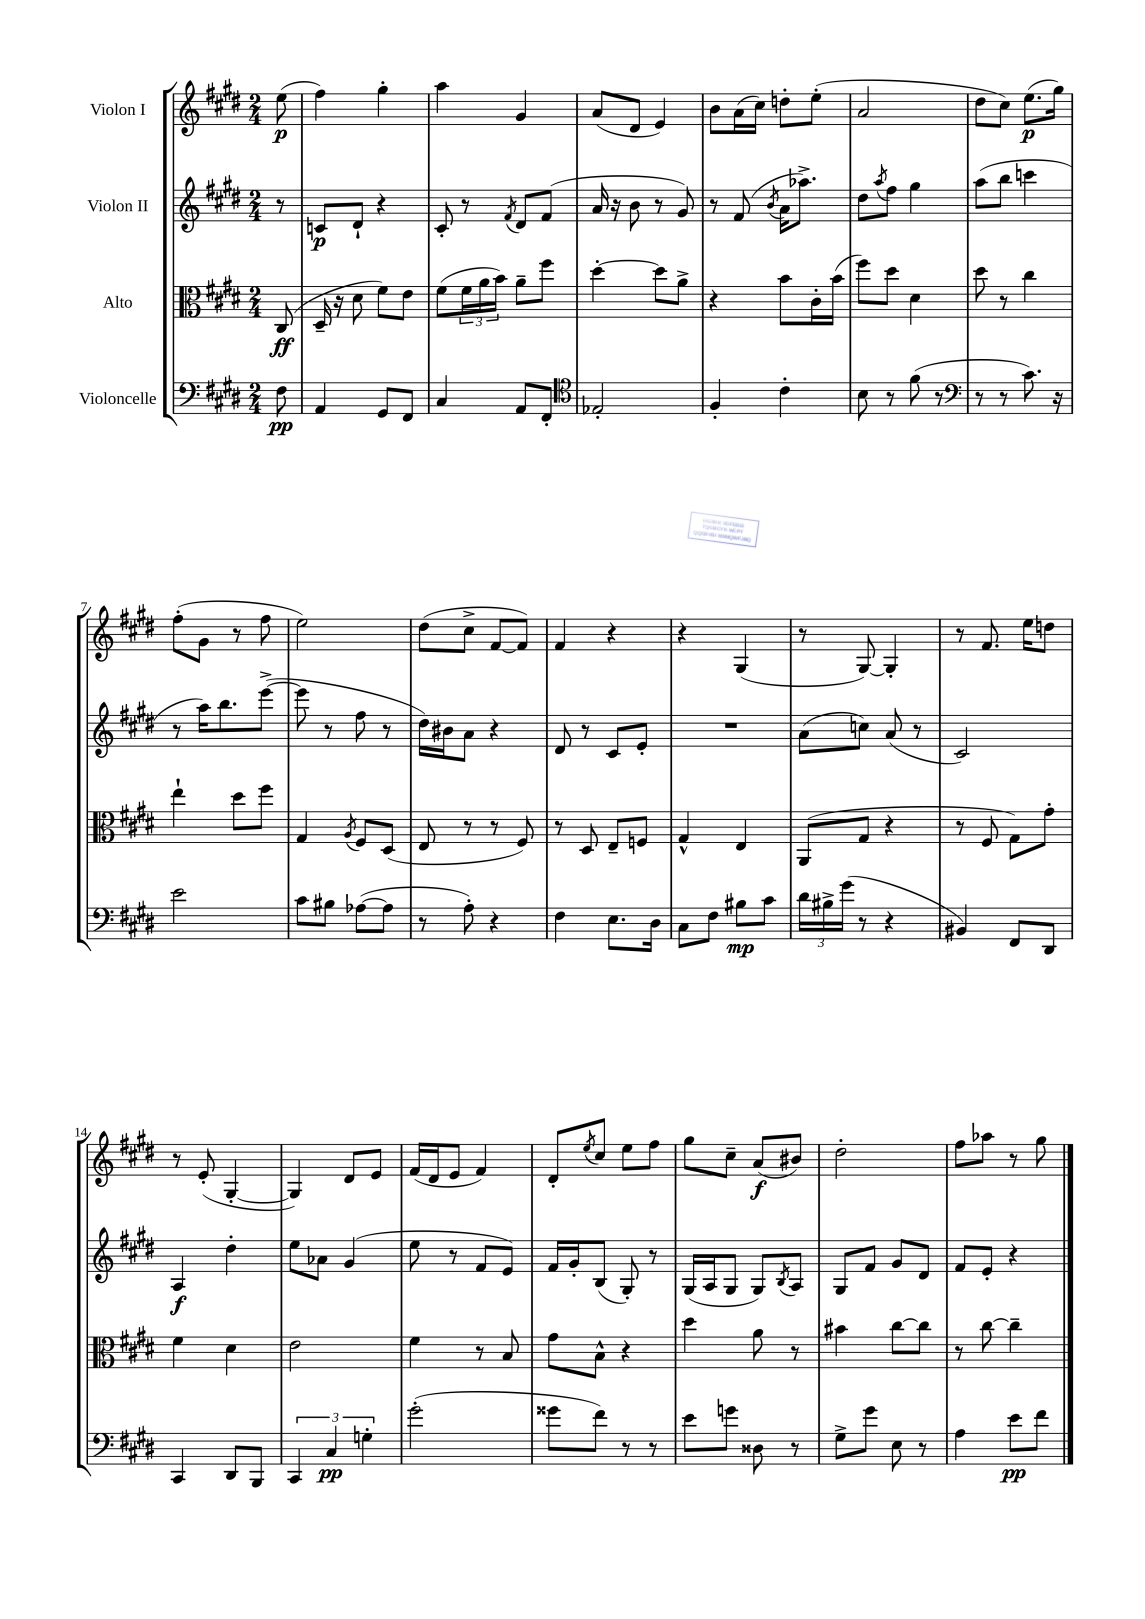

**kern	**dynam	**kern	**dynam	**kern	**dynam	**kern	**dynam
*part4	*part4	*part3	*part3	*part2	*part2	*part1	*part1
*staff4	*staff4	*staff3	*staff3	*staff2	*staff2	*staff1	*staff1
*I"Violoncelle	*	*I"Alto	*	*I"Violon II	*	*I"Violon I	*
*clefF4	*	*clefC3	*	*clefG2	*	*clefG2	*
*k[f#c#g#d#]	*	*k[f#c#g#d#]	*	*k[f#c#g#d#]	*	*k[f#c#g#d#]	*
*M2/4	*	*M2/4	*	*M2/4	*	*M2/4	*
=	=	=	=	=	=	=	=
8F#\	pp	(8C#/	ff	8r	.	(8ee\	p
=1	=1	=1	=1	=1	=1	=1	=1
4AA/	.	16D#~/	.	8cn/L	p	4ff#\)	.
.	.	16r	.	.	.	.	.
.	.	8d#\	.	8d#`/J	.	.	.
8GG#/L	.	8f#\L)	.	4r	.	4gg#'\	.
8FF#/J	.	8e\J	.	.	.	.	.
=2	=2	=2	=2	=2	=2	=2	=2
4C#/	.	(8f#\L	.	8c#'/	.	4aa\	.
.	.	24f#\L	.	8r	.	.	.
.	.	24a\	.	.	.	.	.
.	.	24b\JJ)	.	.	.	.	.
.	.	.	.	8qf#/	.	.	.
8AA/L	.	8a~\L	.	8d#/L	.	4g#/	.
8FF#'/J	.	8ff#\J	.	(8f#/J	.	.	.
=3	=3	=3	=3	=3	=3	=3	=3
*clefC4	*	*	*	*	*	*	*
2E-X'/	.	[4dd#'\	.	16a/	.	(8a/L	.
.	.	.	.	16r	.	.	.
.	.	.	.	8b\	.	8d#/J	.
.	.	8dd#\L]	.	8r	.	4e/)	.
.	.	8a^\J	.	8g#/)	.	.	.
=4	=4	=4	=4	=4	=4	=4	=4
4F#'/	.	4r	.	8r	.	8b\L	.
.	.	.	.	(8f#/	.	(16a\L	.
.	.	.	.	.	.	16cc#\JJ)	.
.	.	.	.	8qb/	.	.	.
4c#'\	.	8b\L	.	16a\KL	.	8ddn'\L	.
.	.	.	.	8.aa-X^\J)	.	.	.
.	.	16c#'\L	.	.	.	(8ee'\J	.
.	.	(16b\JJ	.	.	.	.	.
=5	=5	=5	=5	=5	=5	=5	=5
8B\	.	8ff#\L)	.	8dd#\L	.	2a/	.
.	.	.	.	8qaa/	.	.	.
8r	.	8dd#\J	.	8ff#\J	.	.	.
(8f#\	.	4d#\	.	4gg#\	.	.	.
8r	.	.	.	.	.	.	.
=6	=6	=6	=6	=6	=6	=6	=6
*clefF4	*	*	*	*	*	*	*
8r	.	8dd#\	.	(8aa\L	.	8dd#\L	.
8r	.	8r	.	8bb\J	.	8cc#\J)	.
8.c#\)	.	4cc#\	.	4cccn\	.	(8.ee\L	p
16r	.	.	.	.	.	16gg#\Jk)	.
!!LO:LB:g=z
=7	=7	=7	=7	=7	=7	=7	=7
2e\	.	4ee`\	.	8r	.	(8ff#'\L	.
.	.	.	.	16aa\KL)	.	8g#\J	.
.	.	.	.	8.bb\	.	.	.
.	.	8dd#\L	.	.	.	8r	.
.	.	8ff#\J	.	([8eee^\J	.	8ff#\	.
=8	=8	=8	=8	=8	=8	=8	=8
8c#\L	.	4G#/	.	8eee\]	.	2ee\)	.
8B#X\J	.	.	.	8r	.	.	.
.	.	8qA/	.	.	.	.	.
([8A-X\L	.	8F#/L	.	8ff#\	.	.	.
8A-\J]	.	(8D#/J	.	8r	.	.	.
=9	=9	=9	=9	=9	=9	=9	=9
8r	.	8E/	.	16dd#\LL)	.	(8dd#\L	.
.	.	.	.	16b#X\J	.	.	.
8A'\)	.	8r	.	8a\J	.	8cc#^\J	.
4r	.	8r	.	4r	.	[8f#/L	.
.	.	8F#/)	.	.	.	8f#/J])	.
=10	=10	=10	=10	=10	=10	=10	=10
4F#\	.	8r	.	8d#/	.	4f#/	.
.	.	8D#/	.	8r	.	.	.
8.E\L	.	8E~/L	.	8c#/L	.	4r	.
.	.	8Fn/J	.	8e'/J	.	.	.
16D#\Jk	.	.	.	.	.	.	.
=11	=11	=11	=11	=11	=11	=11	=11
8C#\L	.	4G#^^/	.	2r	.	4r	.
8F#\J	.	.	.	.	.	.	.
8B#X\L	mp	4E/	.	.	.	(4G#/	.
8c#\J	.	.	.	.	.	.	.
=12	=12	=12	=12	=12	=12	=12	=12
24d#\LL	.	(8AA/L	.	(8a\L	.	8r	.
24B#X^\	.	.	.	.	.	.	.
(24g#\JJ	.	.	.	.	.	.	.
8r	.	8G#/J	.	8ccn\J)	.	[8G#/)	.
4r	.	4r	.	(8a/	.	4G#'/]	.
.	.	.	.	8r	.	.	.
=13	=13	=13	=13	=13	=13	=13	=13
4BB#X/)	.	8r	.	2c#/)	.	8r	.
.	.	8F#/	.	.	.	8.f#/	.
8FF#/L	.	8G#\L)	.	.	.	.	.
.	.	.	.	.	.	16ee\KL	.
8DD#/J	.	8g#'\J	.	.	.	8ddn\J	.
!!LO:LB:g=z
=14	=14	=14	=14	=14	=14	=14	=14
4CC#/	.	4f#\	.	4A/	f	8r	.
.	.	.	.	.	.	(8e'/	.
8DD#/L	.	4d#\	.	4dd#'\	.	[4G#'/	.
8BBB/J	.	.	.	.	.	.	.
=15	=15	=15	=15	=15	=15	=15	=15
6CC#/	.	2e\	.	8ee\L	.	4G#/])	.
.	.	.	.	8a-X\J	.	.	.
6C#/	pp	.	.	.	.	.	.
.	.	.	.	(4g#/	.	8d#/L	.
6Gn'\	.	.	.	.	.	.	.
.	.	.	.	.	.	8e/J	.
=16	=16	=16	=16	=16	=16	=16	=16
(2g#'\	.	4f#\	.	8ee\	.	(16f#/LL	.
.	.	.	.	.	.	16d#/J	.
.	.	.	.	8r	.	8e/J	.
.	.	8r	.	8f#/L	.	4f#/)	.
.	.	8B/	.	8e/J)	.	.	.
=17	=17	=17	=17	=17	=17	=17	=17
8g##X\L	.	8g#\L	.	16f#/LL	.	8d#'/L	.
.	.	.	.	16g#'/J	.	.	.
.	.	.	.	.	.	8qee/	.
8f#\J)	.	8B^^\J	.	(8B/J	.	8cc#/J	.
8r	.	4r	.	8G#'/)	.	8ee\L	.
8r	.	.	.	8r	.	8ff#\J	.
=18	=18	=18	=18	=18	=18	=18	=18
8e\L	.	4dd#\	.	(16G#/LL	.	8gg#\L	.
.	.	.	.	16A/J	.	.	.
8gn\J	.	.	.	8G#/J	.	8cc#~\J	.
8D##X\	.	8a\	.	8G#/L)	.	(8a/L	f
.	.	.	.	8qB/	.	.	.
8r	.	8r	.	8A/J	.	8b#X/J)	.
=19	=19	=19	=19	=19	=19	=19	=19
8G#^\L	.	4b#X\	.	8G#/L	.	2dd#'\	.
8g#\J	.	.	.	8f#/J	.	.	.
8E\	.	[8cc#\L	.	8g#/L	.	.	.
8r	.	8cc#\J]	.	8d#/J	.	.	.
=20	=20	=20	=20	=20	=20	=20	=20
4A\	.	8r	.	8f#/L	.	8ff#\L	.
.	.	[8cc#\	.	8e'/J	.	8aa-X\J	.
8e\L	pp	4cc#~\]	.	4r	.	8r	.
8f#\J	.	.	.	.	.	8gg#\	.
==	==	==	==	==	==	==	==
*-	*-	*-	*-	*-	*-	*-	*-
